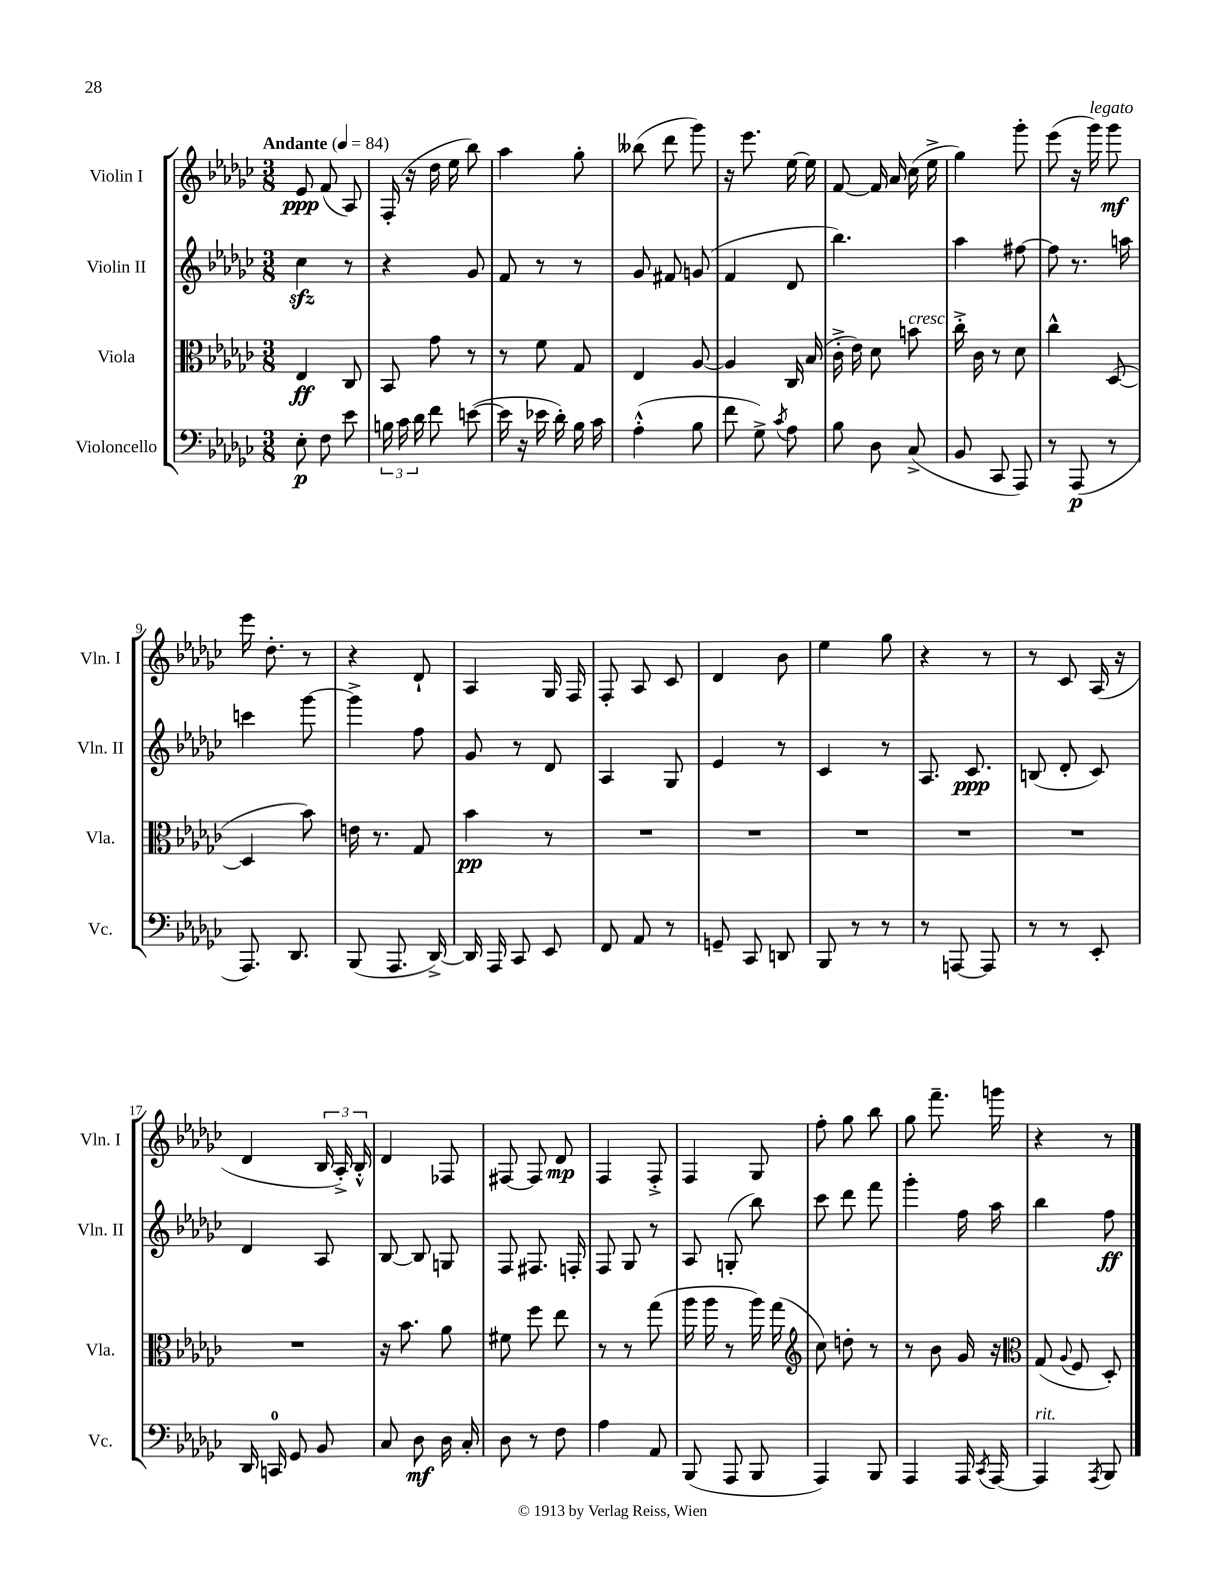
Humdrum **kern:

**kern	**kern	**kern	**kern
*staff4	*staff3	*staff2	*staff1
*clefF4	*clefC3	*clefG2	*clefG2
*k[b-e-a-d-g-c-]	*k[b-e-a-d-g-c-]	*k[b-e-a-d-g-c-]	*k[b-e-a-d-g-c-]
*M3/8	*M3/8	*M3/8	*M3/8
*MM84	*MM84	*MM84	*MM84
8E-'	4E-	4cc-	8e-
8F	.	.	(8f
8e-	8C-	8r	8A-)
=	=	=	=
24B	8BB-	4r	(16F'
24c-	.	.	.
.	.	.	16r
24d-	.	.	.
8f	8g-	.	16dd-
.	.	.	16ee-
([8e	8r	8g-	8bb-)
=	=	=	=
16e]	8r	8f	4aa-
16r	.	.	.
16e-	8f	8r	.
16d-')	.	.	.
16B-	8G-	8r	8gg-'
16c-	.	.	.
=	=	=	=
(4A-'^^	4E-	8g-	(8bb--
.	.	8f#	8ddd-
8B-	[8A-	(8g	8ggg-)
=	=	=	=
8f	4A-]	4f	16r
.	.	.	8.eee-
8G-^)	.	.	.
8qc-	.	.	.
8A-	16C-	8d-	[16ee-
.	(16B-	.	16ee-]
=	=	=	=
8B-	16c-'^	4.bb-)	[8f
.	16e-)	.	.
8D-	8d-	.	16f]
.	.	.	16a-
(8C-^	8b	.	(16cc-
.	.	.	16ee-^
=	=	=	=
8BB-	16cc-'^	4aa-	4gg-)
.	16c-	.	.
8CC-	8r	.	.
8AAA-)	8d-	[8ff#	8ggg-'
=	=	=	=
8r	4cc-^^	8ff#]	(8eee-
(8AAA-	.	8.r	16r
.	.	.	16ggg-)
8r	([8D-	.	8ggg-
.	.	16aa	.
=	=	=	=
8.AAA-)	4D-]	4ccc	16eee-
.	.	.	8.dd-'
8.DD-	.	.	.
.	8b-)	[8ggg-	8r
=	=	=	=
(8BBB-	16e	4ggg-^]	4r
.	8.r	.	.
8.AAA-	.	.	.
.	8G-	8ff	8d-`
[16DD-^)	.	.	.
=	=	=	=
16DD-]	4b-	8g-	4A-
16AAA-	.	.	.
8CC-	.	8r	.
8EE-	8r	8d-	16G-
.	.	.	16F
=	=	=	=
8FF	4.r	4A-	8F'
8AA-	.	.	8A-
8r	.	8G-	8c-
=	=	=	=
8GG~	4.r	4e-	4d-
8CC-	.	.	.
8DD	.	8r	8b-
=	=	=	=
8BBB-	4.r	4c-	4ee-
8r	.	.	.
8r	.	8r	8gg-
=	=	=	=
8r	4.r	8.A-	4r
[8AAA	.	.	.
.	.	8.c-	.
8AAA]	.	.	8r
=	=	=	=
8r	4.r	(8B	8r
8r	.	8d-'	8c-
8EE-'	.	8c-)	(16A-
.	.	.	16r
=	=	=	=
16DD-	4.r	4d-	4d-
16CC	.	.	.
8GG-	.	.	.
8BB-	.	8A-	24B-
.	.	.	24A-'^)
.	.	.	24B-'^^
=	=	=	=
8C-	16r	[8B-	4d-
.	8.b-	.	.
8D-	.	8B-]	.
16D-	8a-	8G	8F-
16C-'	.	.	.
=	=	=	=
8D-	8f#	8F	[8F#
8r	8ff	8.F#	8F#]
8F	8ee-	.	8d-
.	.	16F'	.
=	=	=	=
4A-	8r	8F	4F
.	8r	8G-	.
8AA-	(8gg-	8r	8F'^
=	=	=	=
(8BBB-	16aa-	8A-	4F
.	16aa-	.	.
8AAA-	8r	(8G'	.
8BBB-	16aa-)	8bb-)	8G-
.	(16gg-	.	.
=	=	=	=
*	*clefG2	*	*
4AAA-)	8cc-)	8ccc-	8ff'
.	8dd'	8ddd-	8gg-
8BBB-	8r	8fff	8bb-
=	=	=	=
4AAA-	8r	4ggg-'	8gg-
.	8b-	.	8.fff~
16AAA-	16g-	16ff	.
8qCC-	.	.	.
[16AAA-	16r	16aa-	16ggg
=	=	=	=
*	*clefC3	*	*
4AAA-]	(8G-	4bb-	4r
.	8qqA-	.	.
.	8F	.	.
8qAAA-	.	.	.
8BBB-	8D-')	8ff	8r
==	==	==	==
*-	*-	*-	*-
